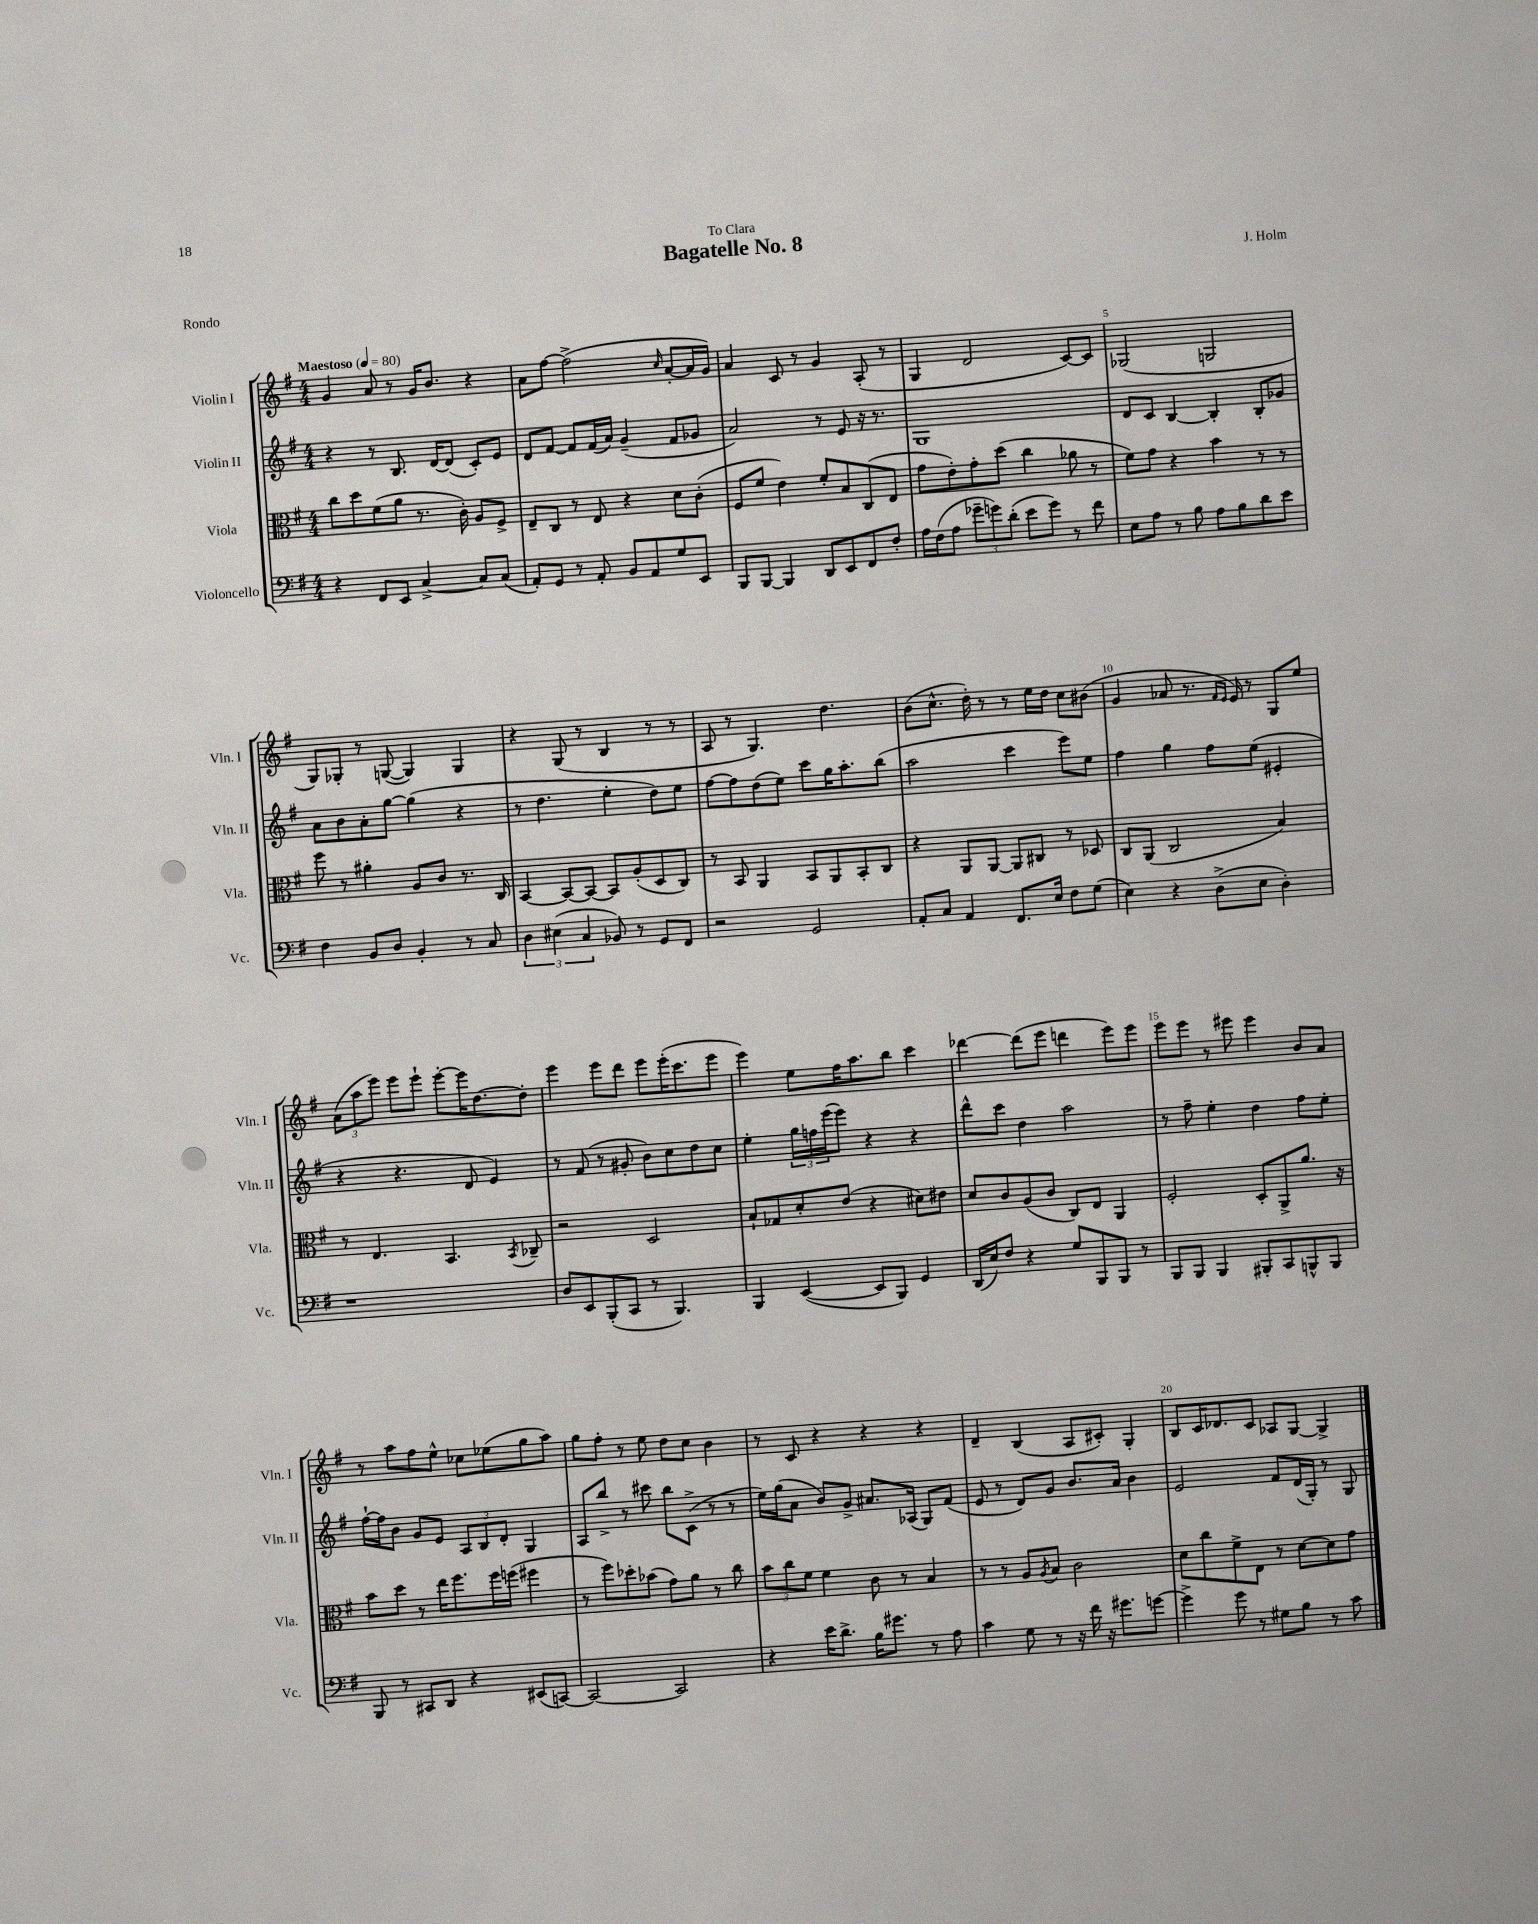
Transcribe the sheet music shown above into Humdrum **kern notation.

**kern	**kern	**kern	**kern
*part4	*part3	*part2	*part1
*staff4	*staff3	*staff2	*staff1
*I"Violoncello	*I"Viola	*I"Violin II	*I"Violin I
*I'Vc.	*I'Vla.	*I'Vln. II	*I'Vln. I
*clefF4	*clefC3	*clefG2	*clefG2
*k[f#]	*k[f#]	*k[f#]	*k[f#]
*M4/4	*M4/4	*M4/4	*M4/4
*MM80	*MM80	*MM80	*MM80
=1	=1	=1	=1
!	!	!	!LO:TX:a:B:t=Maestoso
4r	8cc\L	4r	4g/
.	8dd\	.	.
8FF#/L	(8f#\	8r	8a/
8EE/J	8a\J	8.B/	8r
[4C^/	8.r	.	16g/KL
.	.	[16d/KL	8.b/J
.	.	(8d/J]	.
.	16c'\)	.	.
8C/L]	8A/L	8c'/L)	4r
(8C/J	8F#^/J	8e/J	.
=2	=2	=2	=2
8AA'/L)	8E~/L	8d/L	8a\L
8GG/J	8C/J	[8f#/J	[8ff#\J
8r	8r	8f#/L]	(2ff#^\]
8AA'/	8E/	(16f#/L	.
.	.	16a/JJ)	.
8BB/L	4r	(4g~/	.
8AA/	.	.	.
.	.	.	16qqcc/
8G/	8d\L	8f#/L	[8a'/L
8EE/J	(8c'\J	8g-X/J	16a/L]
.	.	.	16g/JJ)
=3	=3	=3	=3
8BBB/L	8F#/L	2a/)	4a/
[8BBB/J	8f#/J	.	.
4BBB/]	4e\)	.	8c/
.	.	.	8r
8DD/L	8f#'/L	8r	4g/
8EE/	8B/	8e/	.
8FF#/	(8C/	16r	(8A'/
.	.	8.r	.
8F#'/J	8E/J	.	8r
=4	=4	=4	=4
16A\LL	8g\L	1G	4G/
(16F#\J	.	.	.
8A\J	8e'\)	.	.
12g-X~\L	8g'\	.	2d/
12gn\)	.	.	.
.	(8dd\J	.	.
(12d'\J	.	.	.
8e\L	4cc\	.	.
8g\J)	.	.	.
8r	8a-X\	.	[8c/L)
8f#\	8r	.	8c/J]
=5	=5	=5	=5
8E\L	8f#\L)	8d/L	(2G-X/
8A\J	8g\J	8c/J	.
8r	4r	[4B/	.
8B\	.	.	.
8A\L	4b\	4B'/]	2Gn/
8B\	.	.	.
8d\	8r	8B'/L	.
8e\J	8r	8g-X/J	.
!!LO:LB:g=z
=6	=6	=6	=6
4F#\	8ff#\	8a\L	8G/L)
.	8r	8b\	8G-X'/J
8BB/L	4a#X'\	8a'\	8r
8D/J	.	[8gg\J	([8Gn/
4BB'/	8A/L	(4gg\]	4G/])
.	8c/J	.	.
8r	8.r	4r	4G/
8C/	.	.	.
.	16C/	.	.
=7	=7	=7	=7
6D\	[4BB/	8r	4r
.	.	4.dd\	.
(6E#X\	.	.	.
.	8BB/L_	.	(8G/
6C/	.	.	.
.	8BB/J_	.	8r
8BB-X/)	8BB/L]	4ee'\	4B/
8r	(8A'/	.	.
8GG/L	8D/	8dd\L)	8r
8FF#/J	8C/J)	8ee\J	8r
=8	=8	=8	=8
2r	8r	[8ff#\L	8A/
.	8BB/	8ff#\]	8r
.	4AA/	(8dd\	4.G/)
.	.	8ee\J)	.
2GG/	8BB/L	8ccc\L	.
.	8AA/	16gg\K	4.dd\
.	.	8.aa'\	.
.	8BB'/	.	.
.	8C/J	(8bb\J	.
=9	=9	=9	=9
8AA'/L	4r	2aa\	(8b\L
8C/J	.	.	8.cc^^\J
4AA/	8AA/L	.	.
.	.	.	16dd'\)
.	[8AA/J	.	8r
8.FF#/L	8AA/L]	4ccc\	8r
.	8C#X/J	.	16ee\LL
16E/Jk	.	.	16dd\JJ
8F#\L	8r	8eee\L)	8cc\L
(8G\J	8D-X/	8ee\J	(8b#X\J
=10	=10	=10	=10
4E\)	8C/L	4ff#\	4g/
.	(8AA/J	.	.
4r	2C/	4gg\	8a-X/
.	.	.	8.r
(8D^\L	.	8ff#\L	.
.	.	.	16qqf#/LL
.	.	.	16qqe/JJ
.	.	.	16e/)
8E\J	.	(8ee\J	8r
4D'\)	4B/)	4e#X'/	8G/L
.	.	.	8ee/J
!!LO:LB:g=z
=11	=11	=11	=11
1r	8r	4r	(12a\L
.	.	.	12aa\
.	4.E/	.	.
.	.	.	12eee\J)
.	.	4.r	8eee\L
.	.	.	8eee`\J
.	4.BB/	.	[8eee'\L
.	.	8d/	16eee\K]
.	.	.	[8.dd\
.	.	4e/)	.
.	8qBB/	.	.
.	8C-X~/	.	8dd'\J]
=12	=12	=12	=12
8D/L	2r	8r	4eee\
8EE/	.	(8f#/	.
(8BBB'/	.	8r	8eee\L
8CC/J	.	8g#X'/	8ddd\J
8r	2D/	8b\L)	8eee\L
4.BBB/)	.	8cc\	(16eee'\K
.	.	.	8.ccc\
.	.	8dd\	.
.	.	8cc\J	8eee\J
=13	=13	=13	=13
4BBB/	8B`/L	4ee'\	4eee\)
.	8G-X/	.	.
([4EE/	8d'/	24gg\LL	8ee\L
.	.	24ffn\	.
.	.	(24eee\J	.
.	(8e/J	8eee\J)	16ff#\K
.	.	.	8.aa\
8EE/L]	4r	4r	.
8BBB/J)	.	.	8bb\J
4GG/	8d#X\L)	4r	4ccc\
.	8e#X\J	.	.
=14	=14	=14	=14
(16DD/LL	8d/L	8ddd^^\L	[4ddd-X\
16E/J)	.	.	.
8F#/J	8c/	8ccc\J	.
4r	(8A/	4dd\	(8ddd-\L]
.	8c/J	.	8eee\J
8G/L	8C/L)	2aa\	4dddn\
8BBB/	8E/J	.	.
8BBB/J	4AA/	.	8eee\L)
8r	.	.	8eee\J
=15	=15	=15	=15
8BBB/L	2F#'/	8r	8eee\L
8BBB/J	.	8ff#~\	8eee\J
4BBB/	.	4ee'\	8r
.	.	.	8eee#X\
8BBB#X'/L	8D'/L	4dd\	4eee#\
8CC/	8AA^/	.	.
8BBBn^^/	8.a/J	8ff#\L	8b/L
8BBB/J	.	8ee'\J	8a/J
.	16r	.	.
!!LO:LB:g=z
=16	=16	=16	=16
8BBB/	8b\L	[16ff#`\LL	8r
.	.	16ff#\J]	.
8r	8dd\J	8b\J	8aa\L
8CC#X/L	8r	8g/L	8ff#\
8DD/J	16ee\KL	8e/J	8ee^^\J
.	8.ff#\	.	.
4r	.	12A/L	8cc-X\L
.	.	12B/	.
.	16ff#\L	.	(8ee-X\
.	.	12d'/J	.
.	(16ffn\JJ	.	.
(8EE#X/L	4ff#X\	4G/	8gg\
[8CCn/J)	.	.	8aa\J)
=17	=17	=17	=17
2CC/_	8r	8A/L	8gg\L
.	8ff#\L)	8bb^/J	8ff#'\J
.	8dd-X'\	8r	8r
.	(8b-X\J	8ccc#X\	8ee\
2CC/]	8g\L)	8bb\L	8dd\L
.	8a\J	(8c^\J	8cc\J
.	8r	8r	4b\
.	8cc\	8r	.
=18	=18	=18	=18
4r	12b\L	16ee\LL)	8r
.	.	(16gg\J	.
.	12cc\	.	.
.	.	8a\J	8c/
.	12f#\J	.	.
16e\KL	4f#\	8b/L)	4r
8.d^\J	.	.	.
.	.	8g^/J	.
16B\KL	8c\	8.a#X/L	4r
8.g#X\J	.	.	.
.	8r	.	.
.	.	(16A-X/Jk	.
8r	4B/	8G/L)	4r
8A\	.	(8f#/J	.
=19	=19	=19	=19
4c\	8r	8e/	4d~/
.	8r	8r	.
8G\	8A/L	8d/L)	(4B/
.	8qA/	.	.
8r	8B/J	8g/J	.
16r	2c\	8.b/L	8A/L
16f#\	.	.	.
16r	.	.	8c#X'/J)
8.g#X\L	.	16a/Jk	.
.	.	4b\	4G'/
[8gn\J	.	.	.
=20	=20	=20	=20
4g^\]	8d\L	2e/	8B/L
.	8cc\	.	16c/K
.	.	.	8.d-X/
8g\	8f#^\	.	.
8r	8E\J	.	8c/J
8G#X\L	8r	8f#/L	8A-X/L
8B\J	[8d\L	(16d/L	[8G/J
.	.	16G'/JJ)	.
8r	8d\]	8r	4G^/]
8c\	8g\J	8G/	.
==	==	==	==
*-	*-	*-	*-
